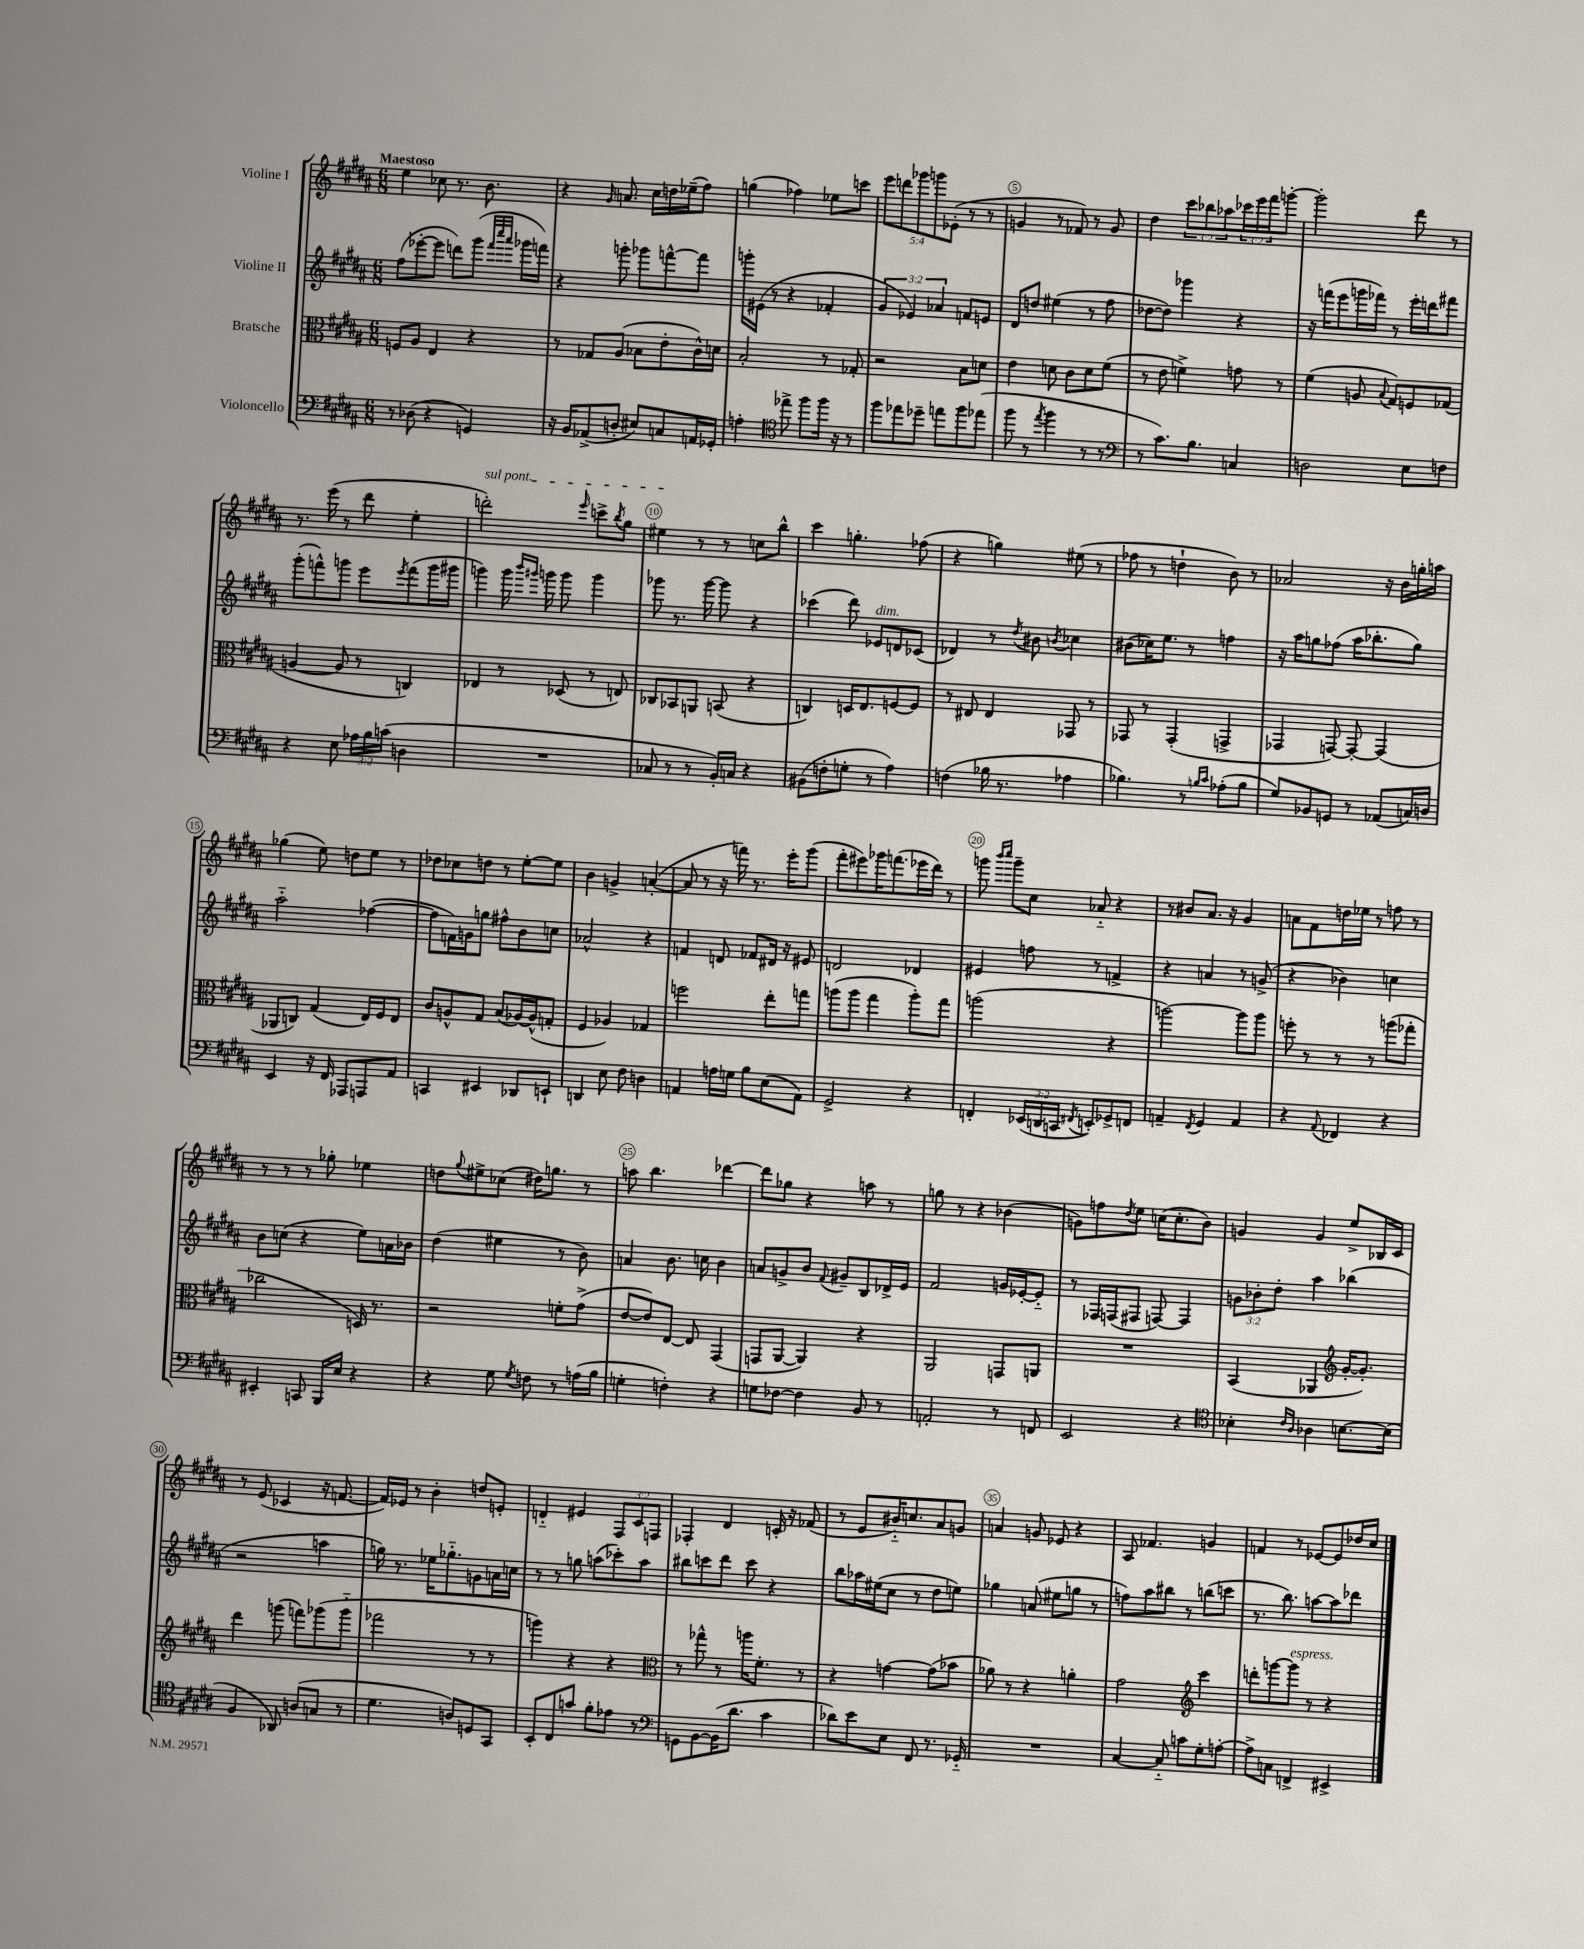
<<
\new StaffGroup <<
\new Staff = "s0" \with { instrumentName = "Violine I" } {
    \clef treble \key b \major \numericTimeSignature \time 6/8 \override Staff.TupletNumber.text = #tuplet-number::calc-fraction-text \tempo "Maestoso"
    e''4 ces''8 r8. b'8. |
    r4 \grace { gis'16 } a'8. cis''16 d''16 ees''16--( fis''8) |
    g''4( fes''4) ees''8 c'''8 |
    \tuplet 5/4 { e'''8 d'''8 ges'''8 g'''8 ees'8-.( } r8 r8 |
    g'4 r8 fes'8) r8 g'8 |
    dis''4 \tuplet 3/2 { cis'''8 bes''8 aes''8 } \tuplet 3/2 { ces'''16 e'''16 fis'''16 } g'''8~-. |
    g'''2-. dis'''8 r8 |
    r8. e'''16( r8 dis'''8 e''4-. |
    \once \override TextSpanner.bound-details.left.text = \markup { \italic "sul pont." } d'''2-.\startTextSpan) \grace { e'''16 } c'''8-> \acciaccatura { b''8 } gis''8 |
    eis''4\stopTextSpan r8 r8 c''8 b''8-^ |
    cis'''4 g''4.-. fes''8( |
    r4 g''4) eis''8( r8 |
    fes''8 r8 d''4-! b'8) r8 |
    aes'2 r16 b'16 g''16-. a''16 |
    ges''4( e''8) d''8 e''8 r8 |
    des''8 ces''8 d''8 r8 e''8~-. e''8 |
    b'4 g'4-> a'4~-.( |
    a'8 r8 r16 f'''16) r8. e'''16-. gis'''8( |
    fis'''8-. eis'''8) ges'''16 f'''8.( ees'''16 dis'''16) r8 |
    g'''8 \grace { b'''16 cis''''16 } g'''8-- cis''8 aes'8-_ r4 |
    r8 bis'8 ais'8. r16 gis'4 |
    a'8 fis'8 d''16 ees''16 r8 f''8 r8 |
    r8 r8 r8 ges''8-. ees''4 |
    d''8 \appoggiatura { gis''8 } eis''8-> ces''8( dis''16) g''8. r8 |
    a''8 b''4. des'''4~ |
    des'''8 ges''8 r4 a''8 r8 |
    g''8 r8 r4 bes'4( |
    g'8) f''8 \acciaccatura { dis''8 } e''8 c''16( c''8.-. b'8) |
    g'4 g'4 e''8-> bes16 cis'16 |
    r8 e'8( ces'4 r16 f'8.~ |
    f'16) ees'16 r8 b'4-. d''8 e'8-. |
    d'4-_ eis'4 \tuplet 3/2 { fis8 cis'8 f8 } |
    fes4-. dis'4 c'16-. r16 fes'8( |
    r8 e'8 bis'16-_) c''8. ais'8 g'8 |
    a'4 g'8 ees'8 r4 |
    ais8 fes'4. g'4 |
    f'4 r8 ees'8~ ees'8 des''16 cis''16 \bar "|." |
}
\new Staff = "s1" \with { instrumentName = "Violine II" } {
    \clef treble \key b \major \numericTimeSignature \time 6/8 \override Staff.TupletNumber.text = #tuplet-number::calc-fraction-text
    fis''8( ees'''8~-. ees'''8 d'''8) gis'''8( \grace { fis'''32 cis''''32 ais'''32 } ges'''16 f'''16) |
    r4 g'''8-. ges'''8 f'''8~-^ f'''8 |
    g'''16-. eis'16( r8 r4 fes'4-. |
    \tuplet 3/2 { gis'4 ees'4) aes'4 } f'8 e'8 |
    dis'8 d''8 eis''4( r8 fis''8 |
    des''8~ des''8) ges'''4 r4 |
    r16 f'''16( e'''8 g'''16 fes'''16) r8 e'''16-. d'''16 fis'''8 |
    gis'''8-.( f'''8-^) g'''8 e'''8 \acciaccatura { e'''8 } f'''8( g'''16 gis'''16 |
    g'''4) g'''16 \grace { b'''16 gis'''16 } g'''16 g'''8 g'''4 |
    ges'''8 r8. ges'''16~ ges'''8 r4 |
    ces'''4( dis'''8) ees'8^\markup { \italic "dim." } d'8 ces'8( |
    des'4) r8 \acciaccatura { dis''8 } bis'8 \acciaccatura { b'8 } ces''4 |
    bis'8( ces''16) e''8. r8 f''4 |
    r16 ais''16 g''8 fes''8( ais''16 bes''8.-. g''8) |
    ais''2-_ fes''4~( |
    fes''8 f'16) g'16 g''8 fis''8-^ b'8 c''8 |
    aes'2-^ r4 |
    f'4 d'8 fes'8 dis'16 r16 eis'8 |
    d'2 des'4 |
    eis'4 f''8 r8 f'4-> |
    r4 a'4 r8 g'8->( |
    r4 bes'4) c''4 |
    b'8 c''8( r4 e''8) a'16 bes'16 |
    dis''4( eis''4 r8 b'8) |
    a'4 b'8. c''16 b'4 |
    a'8 g'8-> b'8 \appoggiatura { fis'8 } gis'8-- b8 des'16-> e'16 |
    fis'2 g'16 ees'16~-. ees'8-_ |
    r8 fes16 f16( fis8 f8~) f4 |
    \tuplet 3/2 { g'8 bes'8-. dis''8-. } ais''4 bes''4( |
    r2 a''4 |
    g''16) r8. ees''16 ges''8.-_ g'8 a'16 c''16 |
    r8 r8 g''8 a''8( ces'''8-.) a''8 |
    bis''8 c'''8 dis'''8 c'''8 r4 |
    b''8 aes''16 eis''16( cis''8 r8 dis''8 e''8) |
    ges''4 a'8( eis''8 g''8 r8 |
    f''8) ais''8 bis''8 r8 b''8( c'''8 |
    r8. b''8.) a''8~ a''8 des'''8 \bar "|." |
}
\new Staff = "s2" \with { instrumentName = "Bratsche" } {
    \clef alto \key b \major \numericTimeSignature \time 6/8
    f8 ais8 e4 r4 |
    r8 ges8 ais8( bes8 e'8-. cis'16-^) d'16 |
    b2-. r8 ges8-. |
    r2 b8 d'8 |
    e'4 d'8 cis'8 d'8 fis'8( |
    r8 e'8 f'4->) g'8 r8 |
    fis'4( a8 \appoggiatura { b8 } gis8) f8 ges8( |
    a4~ a8 r8 c4) |
    ees4 r8 des8( r8 e8) |
    ces8 bes,8 a,8 b,8( r4 |
    c4) d16 e8. f8~ f8 |
    r8 eis8 eis4 ges,8 r8 |
    ges,8 r8 ges,4-.( g,4-> |
    ges,4 g,8~) g,8~-. g,4( |
    aes,8 c8) gis4( e16) fis16 e8 |
    cis'8 a8-^ gis8 b8( aes16~) aes16-^( g8-. |
    fis4 aes4) ges4 |
    f''2 e''8-. g''8 |
    a''8( a''8 gis''4 a''8-.) gis''8 |
    a''2( r4 |
    a''2~) a''8 a''8 |
    f''8-. r8 r8 r8 a''8( ges''8-. |
    ces''2 d16) r8. |
    r2 f'8-. gis'8->( |
    e'8~ e'8) e8~ e8 gis,4( |
    g,8 ais,8~ ais,4) r4 |
    ais,2 g,8 a,8 |
    R2. |
    b,4( aes,4 \clef treble gis'16~-. gis'8.-.) |
    dis'''4 g'''8( f'''8) ges'''8( ges'''8-_ |
    fes'''2 r8 r8 |
    g'''4) r4 r4 |
    \clef alto r8 ges''8-^ r8 a''16 fis'8.-. r8 |
    r4 g'4~ g'8( bes'8 |
    aes'8) r8 r4 a'4-. |
    gis'2 \clef treble cis'''4 |
    d'''8-. g'''8~ g'''8^\markup { \italic "espress." } r8 r4 \bar "|." |
}
\new Staff = "s3" \with { instrumentName = "Violoncello" } {
    \clef bass \key b \major \numericTimeSignature \time 6/8 \override Staff.TupletNumber.text = #tuplet-number::calc-fraction-text
    r8 des8( r4 g,4) |
    r16 b,16 aes,8->( d8-. eis8) c8 a,16 ges,16-. |
    a4-. \clef tenor ees''8-> fis''8 fis''16 r16 r8 |
    fis''8 ees''8 des''8-- e''8 fis''8 ees''8( |
    fis''8 r8 \acciaccatura { e''8 } fis''4 r8 r8 |
    \clef bass r8 cis'8.) b8. c4 |
    d2 e8 f8 |
    r4 e8 \tuplet 3/2 { aes16 b16 c'16( } d4 |
    R2. |
    ces8 r8 r8 b,16-.) c16 r4 |
    bis,8( f8-. g8-. r8 ais4) |
    f4( bes16 r8. aes4 |
    bes4.) r8 \grace { b16 cis'16 } aes8-.( b8 |
    gis8) bes,8 g,8 r8 aes,8( c16) d16 |
    e,4 r16 fis,16 aes,,8 a,,8 ais,8 |
    c,4 eis,4 des,8 e,8-! |
    d,4 e8 fis8 d4 |
    a,4 a16 g16 b8 e8( a,8) |
    gis,2-> r4 |
    f,4-. \tuplet 3/2 { ees,16( d,16 c,16 } \acciaccatura { fis,8 } e,8-.) ges,8-> f,8 |
    a,4-- \acciaccatura { fis,8 } gis,4 a,4 |
    r4 \appoggiatura { ais,8 } fes,4 r4 |
    eis,4-. c,8 b,,16 e16 r4 |
    r4 gis8 \acciaccatura { gis8 } f8 r8 a16( b16 |
    g4-. f4-.) r4 |
    g8 fes8~ fes4 b,8 r8 |
    a,2-. r8 f,8 |
    e,2 r4 |
    \clef tenor bes4-. \grace { cis'16 ais16 } aes4 b8.~ b16( |
    fis4 aes,8) a8( g8 r8 |
    dis'4. a8) d8 gis,8 |
    b,8-. cis8 g'8 fis'8-. ees'8 r8 |
    \clef bass g,8 b,8~ b,16( dis'8. cis'4 |
    des'8) e'8 e8 fis,8 r8. ges,16-_ |
    R2. |
    cis4~ cis8-_ c'8 gis8-. a8~-. |
    a8-> c8 f,4-> eis,4-> \bar "|." |
}
>>
>>
\layout { \context { \Score \override BarNumber.break-visibility = ##(#f #t #t) barNumberVisibility = #(every-nth-bar-number-visible 5) \override BarNumber.stencil = #(make-stencil-circler 0.1 0.3 ly:text-interface::print) } }
